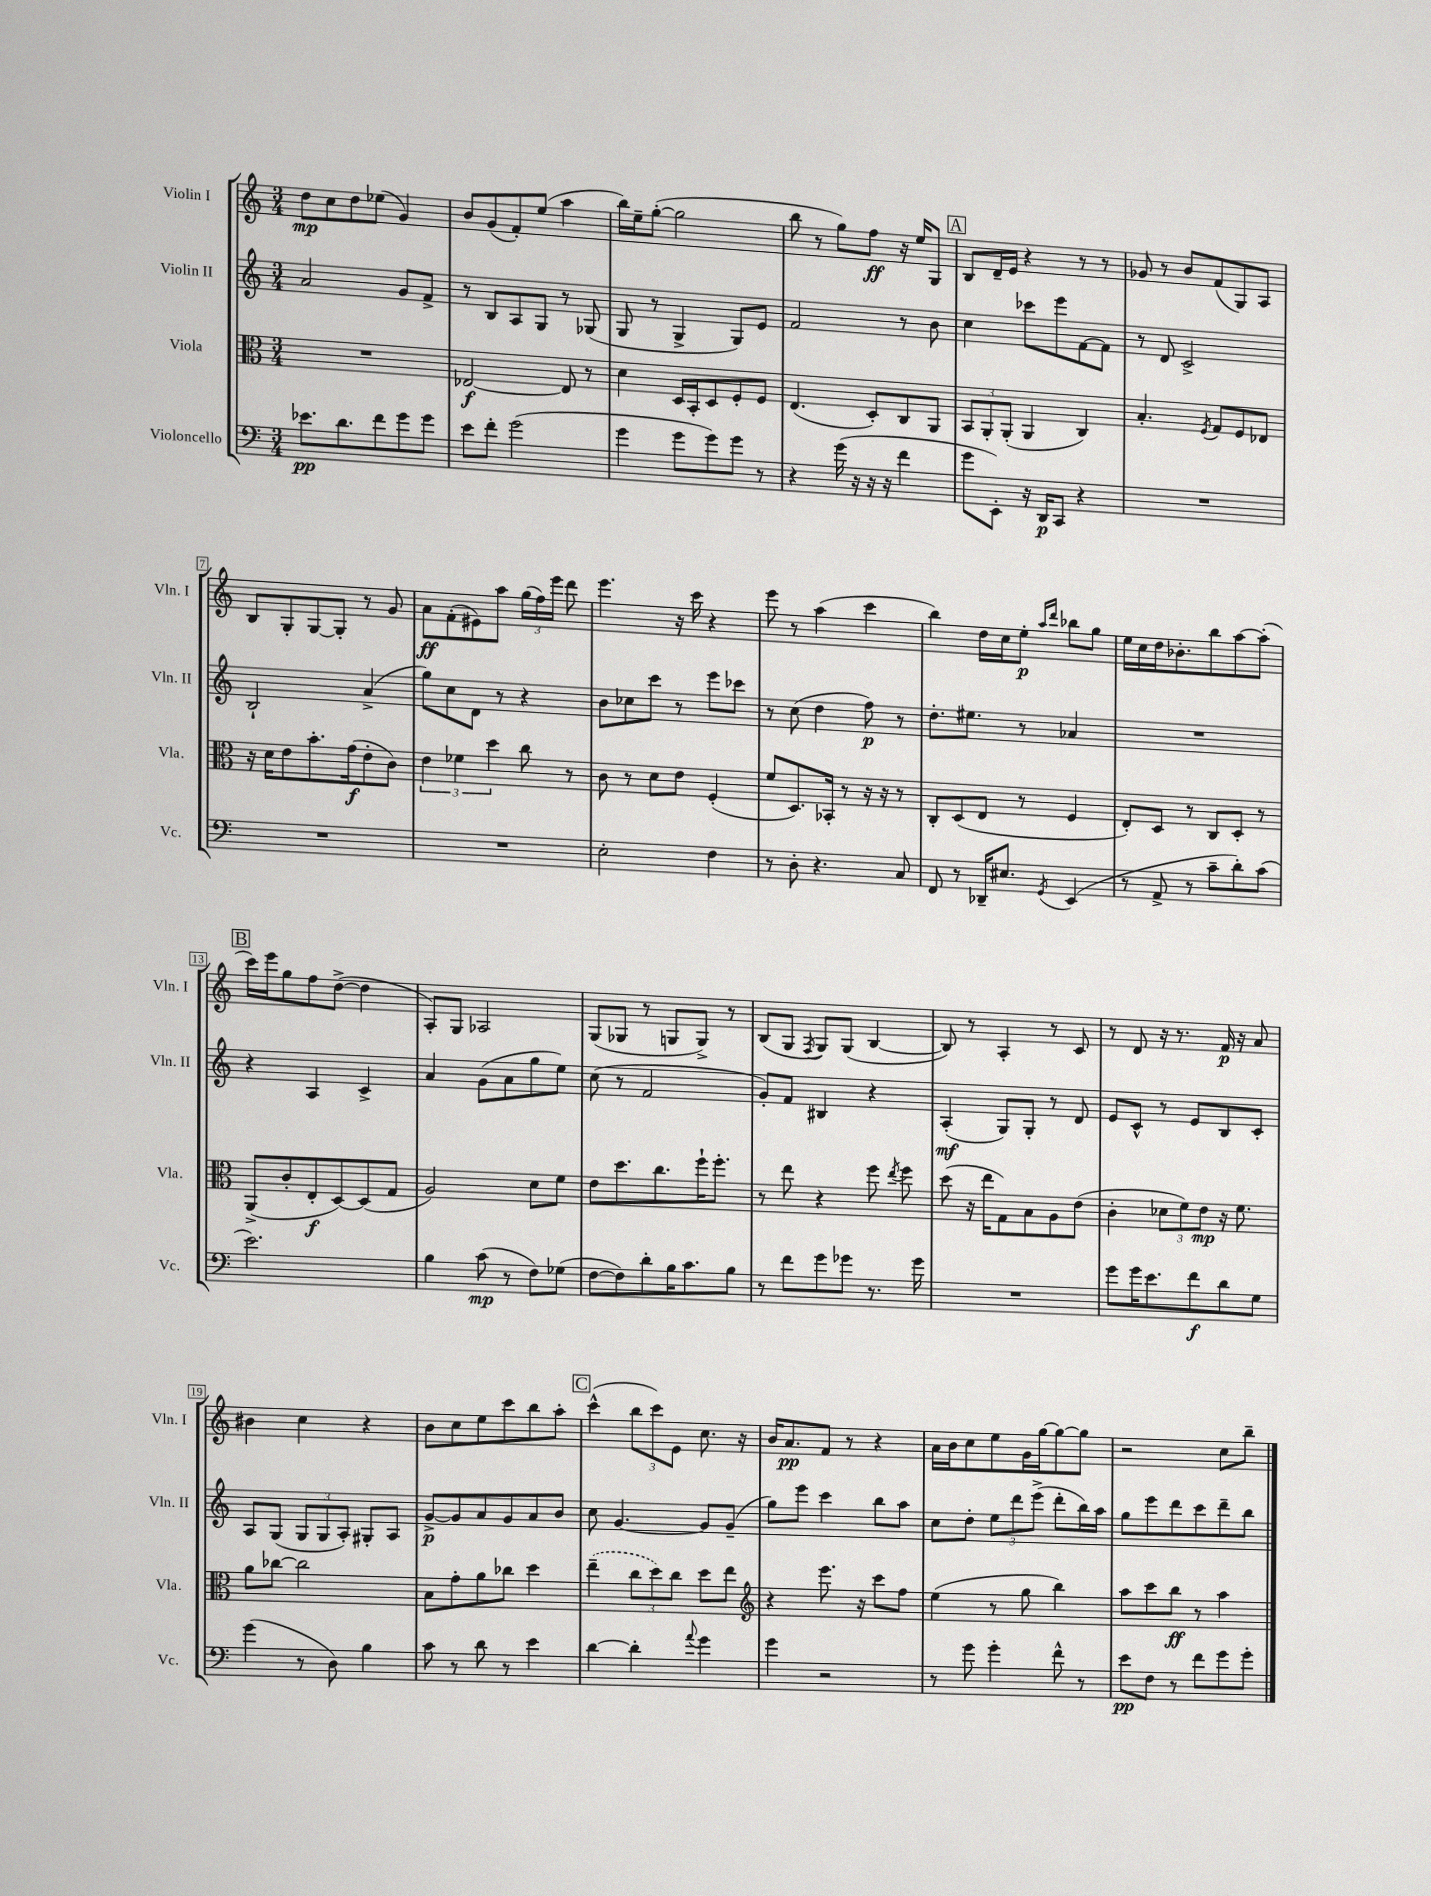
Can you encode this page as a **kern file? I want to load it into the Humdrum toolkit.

**kern	**kern	**kern	**kern
*staff4	*staff3	*staff2	*staff1
*clefF4	*clefC3	*clefG2	*clefG2
*k[]	*k[]	*k[]	*k[]
*M3/4	*M3/4	*M3/4	*M3/4
8.e-\L	2.r	2a/	8dd\L
.	.	.	8cc\
8.d\	.	.	.
.	.	.	8dd\
8f\	.	.	(8ee-\J
8g\	.	8g/L	4g/)
8g\J	.	8f^/J	.
=	=	=	=
8e\L	[2E-/	8r	8b/L
8f'\J	.	8B/L	(8g/
(2g\	.	8A/	8f'/)
.	.	8G/J	(8ee/J
.	8E-/]	8r	4aa\
.	8r	(8G-/	.
=	=	=	=
4g\	4d\	8G/	16bb\LL)
.	.	.	16ee~\J
.	.	8r	([8gg'\J
8g\L	16D/LL	4G^/	2gg\]
.	16BB'/J	.	.
8g\)	8D/	.	.
8g\J	8F'/	8G/L)	.
8r	8F/J	8e/J	.
=	=	=	=
4r	(4.E/	2f/	8bb\
.	.	.	8r
(16g\	.	.	8gg\L)
16r	.	.	.
16r	8D'/L)	.	8ff\J
16r	.	.	.
4f\	8C/	8r	16r
.	.	.	16ee/LK
.	8AA/J	8b\	8G/J
=	=	=	=
8g\L	12BB/L	4cc\	8B/L
.	12AA'/	.	.
8EE'\J)	.	.	16d~/L
.	(12AA'/J	.	.
.	.	.	16e/JJ
16r	4AA/	8ccc-\L	4r
16DD/LK	.	.	.
8CC/J	.	8eee\	.
4r	4C/)	[8f\	8r
.	.	8f\]J	8r
=	=	=	=
2.r	4.B'/	8r	8g-/
.	.	8d/	8r
.	.	2c^/	8b/L
.	8qF/	.	.
.	8G/L	.	(8f/
.	8F/	.	8G/)
.	8E-/J	.	8A/J
=	=	=	=
2.r	16r	2B`/	8B/L
.	16d\LK	.	.
.	8e\	.	8G'/
.	8.b'\	.	[8G/
.	.	.	8G'/]J
.	(16g\k	.	.
.	8e'\	(4a^/	8r
.	8c\J)	.	8g/
=	=	=	=
2.r	6e\	8gg\L)	8a\L
.	.	8cc\	(8f'\
.	6f-\	.	.
.	.	8d\J	8e#\)
.	6dd\	.	.
.	.	8r	8aa\J
.	8cc\	4r	(24gg\LL
.	.	.	24ff\)
.	.	.	24eee\JJ
.	8r	.	8ddd\
=	=	=	=
2E'\	8c\	8b\L	4.eee\
.	8r	8cc-\	.
.	8d\L	8ccc\J	.
.	8e\J	8r	16r
.	.	.	16ccc\
4F\	(4F'/	8eee\L	4r
.	.	8ccc-\J	.
=	=	=	=
8r	8f/L	8r	8eee\
8D'\	8.D/)	(8cc\	8r
4.r	.	4dd\	(4aa\
.	16BB-'/Jk	.	.
.	8r	.	.
.	16r	8ff\)	4ccc\
.	16r	.	.
8C/	8r	8r	.
=	=	=	=
8FF/	8C'/L	8.dd'\L	4bb\)
8r	(8D/	.	.
.	.	8.ee#\J	.
16DD-~/LK	8E/J	.	16dd\LL
8.E#/J	.	.	16cc\J
.	8r	8r	8ee'\J
.	.	.	16qqaa/LL
8qGG/	.	.	16qqddd/JJ
(4EE/	4F/	4a-/	8bb-\L
.	.	.	8gg\J
=	=	=	=
8r	8E'/L)	2.r	16ee\LL
.	.	.	16cc\
8AA^/	8D/J	.	16dd\J
.	.	.	8.b-'\
8r	8r	.	.
8c~\L	8C/L	.	8bb\
8d'\)	8D'/J	.	[8aa\
(8c\J	8r	.	(8aa'\]J
=	=	=	=
2.e\)	(8AA^/L	4r	16ccc\LL)
.	.	.	16eee\J
.	8c'/	.	8gg\
.	8E'/	4A/	8ff\
.	[8D/)	.	([8dd^\J
.	(8D/]	4c^/	4dd\]
.	8G/J	.	.
=	=	=	=
4B\	2A/)	4a/	8A'/L)
.	.	.	8G/J
(8c\	.	(8g\L	2A-/
8r	.	8a\	.
8F\L)	8d\L	8gg\	.
(8G-\J	8f\J	8ee\J)	.
=	=	=	=
[8F\L	8e\L	(8cc\	(8G/L
8F\])	8.dd\	8r	8G-/J
8d'\	.	2f/	8r
.	8.cc\	.	.
16B\K	.	.	8G/L
8.c\	.	.	.
.	16ff`\K	.	8G^/J)
.	8.ff'\J	.	.
8B\J	.	.	8r
=	=	=	=
8r	8r	8g'/L)	(8B/L
8f\L	8ee\	8f/J	8G/J
.	.	.	8qF/
8g\	4r	4B#/	8G/L)
8g-\J	.	.	(8G/J
8.r	8ff\	4r	[4B/
.	8qee/	.	.
.	8ff\	.	.
16g-\	.	.	.
=	=	=	=
2.r	(8dd\	(4A'/	8B/])
.	16r	.	8r
.	16ee\LK	.	.
.	8G\)	8G/L)	4A'/
.	8B\	8G'/J	.
.	8A\	8r	8r
.	(8e\J	8d/	8c/
=	=	=	=
8g\L	4c'\	8e/L	8r
16g\K	.	8c^^/J	8d/
8.e\	.	.	.
.	12d-\L	8r	16r
.	.	.	8.r
.	12f\)	.	.
8f\	.	8e/L	.
.	12e\J	.	.
8d\	16r	8B/	16f/
.	8.f\	.	16r
8G\J	.	8c'/J	8a/
=	=	=	=
(4g\	8a\L	8A/L	4b#\
.	[8cc-\J	(8G/J	.
8r	2cc-\]	12G/L	4cc\
.	.	12G/	.
8D\)	.	.	.
.	.	12A'/J)	.
4B\	.	8G#'/L	4r
.	.	8A/J	.
=	=	=	=
8c\	8B\L	[8g^/L	8b\L
8r	8g'\	8g/]	8cc\
8d\	8a\	8a/	8ee\
8r	8cc-\J	8g/	8ccc\
4e\	4dd\	8a/	8bb\
.	.	8b/J	8aa'\J
=	=	=	=
[4d\	(4ee~\	8cc\	(4ccc^^\
.	.	[4.g/	.
4d'\]	12cc\L	.	12bb\L
.	12dd\)	.	12ccc\)
.	12cc\J	.	12e\J
8qqa/	.	.	.
4g\	8dd\L	8g/]L	8.cc\
.	8ee\J	(8g~/J	.
.	.	.	16r
=	=	=	=
*	*clefG2	*	*
4g\	4r	8gg\L)	16b/LK
.	.	.	8.a/
.	.	8eee\J	.
2r	8.eee\	4ccc\	8f/J
.	.	.	8r
.	16r	.	.
.	8ccc\L	8bb\L	4r
.	8ff\J	8aa\J	.
=	=	=	=
8r	(4ee\	8cc\L	16a\LL
.	.	.	16b\J
8g\	.	8dd'\J	8cc\
4g'\	8r	12ee\L	8ee\
.	.	12ddd\	.
.	8gg\	.	16g\L
.	.	(12eee^\J	.
.	.	.	[16gg\J
8f^^\	4bb\)	8ddd'\L	8gg\_
8r	.	16bb\L)	8gg\]J
.	.	16aa\JJ	.
=	=	=	=
8e\L	8aa\L	8gg\L	2r
8F\J	8ccc\	8eee\	.
8r	8bb\J	8ddd\	.
8f\L	8r	8ccc\	.
8g\	4aa\	8ddd~\	8cc\L
8g'\J	.	8bb\J	8bb~\J
==	==	==	==
*-	*-	*-	*-
